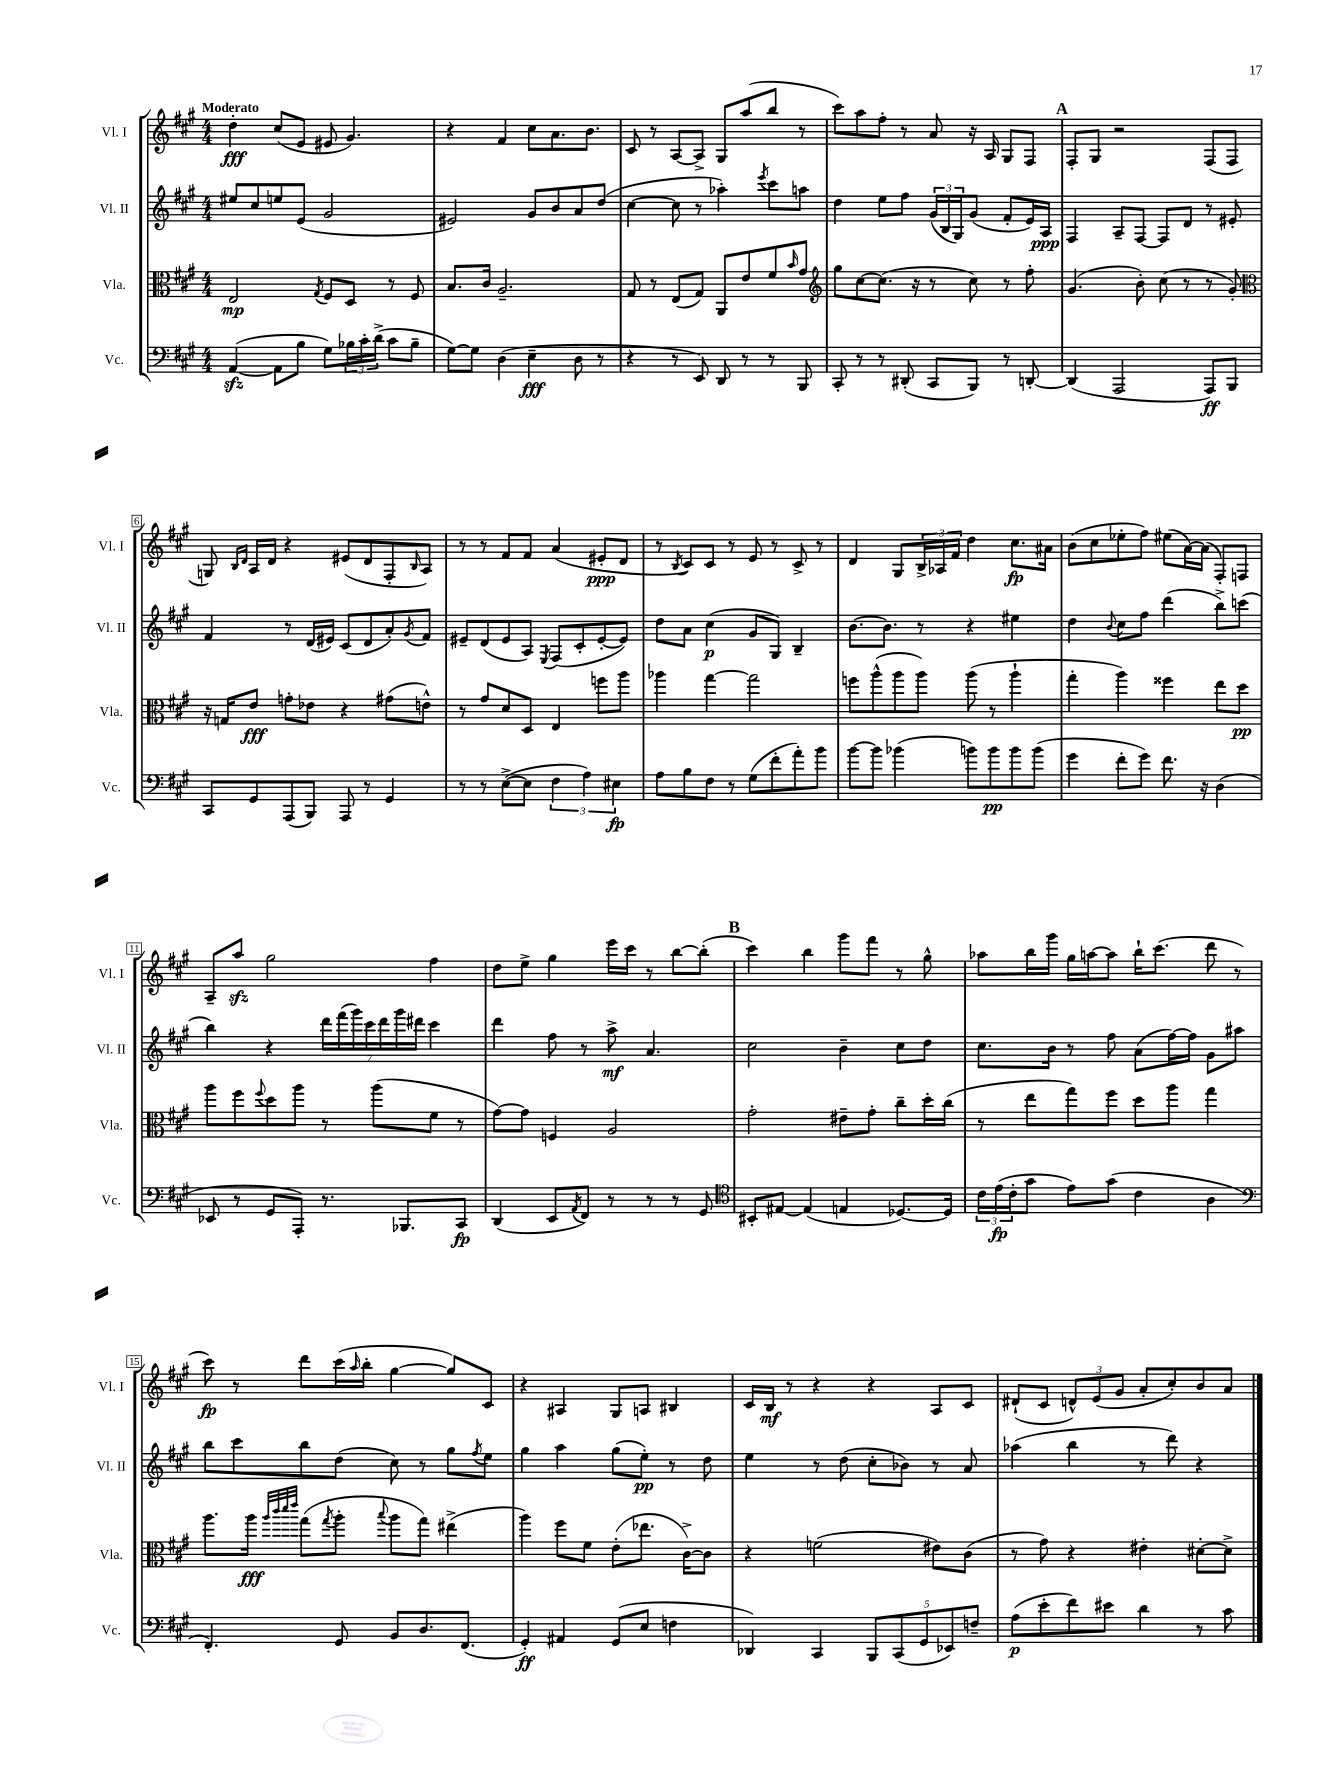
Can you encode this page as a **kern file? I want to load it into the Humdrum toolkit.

**kern	**dynam	**kern	**dynam	**kern	**dynam	**kern	**dynam
*part4	*part4	*part3	*part3	*part2	*part2	*part1	*part1
*staff4	*staff4	*staff3	*staff3	*staff2	*staff2	*staff1	*staff1
*I"Vc.	*	*I"Vla.	*	*I"Vl. II	*	*I"Vl. I	*
*I'Vc.	*	*I'Vla.	*	*I'Vl. II	*	*I'Vl. I	*
*clefF4	*	*clefC3	*	*clefG2	*	*clefG2	*
*k[f#c#g#]	*	*k[f#c#g#]	*	*k[f#c#g#]	*	*k[f#c#g#]	*
*M4/4	*	*M4/4	*	*M4/4	*	*M4/4	*
=1	=1	=1	=1	=1	=1	=1	=1
!	!	!	!	!	!	!LO:TX:a:B:t=Moderato	!
([4AAzz/	.	2E/	mp	8ee#X/L	.	4dd'\	fff
.	.	.	.	8cc#/	.	.	.
8AA\L]	.	.	.	8een/	.	(8cc#/L	.
8B\J	.	.	.	(8e/J	.	8e/J	.
.	.	8qG#/	.	.	.	.	.
8G#\L)	.	8F#/L	.	2g#/	.	8e#X/	.
24B-X\L	.	8D/J	.	.	.	4.g#/)	.
24c#'\	.	.	.	.	.	.	.
(24d^\JJ	.	.	.	.	.	.	.
8c#\L	.	8r	.	.	.	.	.
8B-~\J	.	8F#/	.	.	.	.	.
=2	=2	=2	=2	=2	=2	=2	=2
[8G#\L)	.	8.B/L	.	2e#X/)	.	4r	.
8G#\J]	.	.	.	.	.	.	.
.	.	16c#/Jk	.	.	.	.	.
(4D\	.	2.A~/	.	.	.	4f#/	.
4E~\	fff	.	.	8g#/L	.	8cc#\L	.
.	.	.	.	8b/	.	8.a\	.
8D\	.	.	.	8a/	.	.	.
.	.	.	.	.	.	8.b\J	.
8r	.	.	.	(8dd/J	.	.	.
=3	=3	=3	=3	=3	=3	=3	=3
4r	.	8G#/	.	[4cc#\	.	8c#/	.
.	.	8r	.	.	.	8r	.
8r	.	(8E/L	.	8cc#\]	.	[8A/L	.
8EE/)	.	8G#/J)	.	8r	.	8A^/J]	.
8DD/	.	8AA/L	.	4aa-X'\)	.	8G#/L	.
8r	.	8e/	.	.	.	(8aa/	.
.	.	.	.	8qeee/	.	.	.
8r	.	8f#/	.	8ccc#\L	.	8bb/J	.
.	.	16qqb/	.	.	.	.	.
8BBB/	.	8g#/J	.	8aan\J	.	8r	.
=4	=4	=4	=4	=4	=4	=4	=4
*	*	*clefG2	*	*	*	*	*
8CC#'/	.	8gg#\L	.	4dd\	.	8ccc#\L)	.
8r	.	[8cc#\	.	.	.	8aa\	.
8r	.	(8.cc#\J]	.	8ee\L	.	8ff#'\J	.
(8DD#X'/	.	.	.	8ff#\J	.	8r	.
.	.	16r	.	.	.	.	.
8CC#/L	.	8r	.	(24g#/LL	.	8a/	.
.	.	.	.	24B/	.	.	.
.	.	.	.	24G#/J)	.	.	.
8BBB/J)	.	8cc#\)	.	(8g#/J	.	16r	.
.	.	.	.	.	.	16A/	.
8r	.	8r	.	8f#'/L	.	8G#/L	.
[8DDn'/	.	8ff#'\	.	16e/L)	.	8F#/J	.
.	.	.	.	16A/JJ	ppp	.	.
!!LO:REH:place=s1:t=A
=5	=5	=5	=5	=5	=5	=5	=5
(4DD/]	.	(4.g#/	.	4F#/	.	8F#'/L	.
.	.	.	.	.	.	8G#/J	.
2AAA/	.	.	.	8A~/L	.	2r	.
.	.	8b'\)	.	[8F#/J	.	.	.
.	.	(8cc#\	.	8F#/L]	.	.	.
.	.	8r	.	8d/J	.	.	.
8AAA/L)	ff	8r	.	8r	.	(8F#/L	.
8BBB/J	.	8g#'/)	.	8e#X'/	.	8F#/J	.
!!LO:LB:g=z
=6	=6	=6	=6	=6	=6	=6	=6
*	*	*clefC3	*	*	*	*	*
8CC#/L	.	16r	.	4f#/	.	8Gn/)	.
.	.	16Gn/KL	.	.	.	.	.
.	.	.	.	.	.	16qqB/LL	.
.	.	.	.	.	.	16qqd/JJ	.
8GG#/	.	8e/J	fff	.	.	16A/LL	.
.	.	.	.	.	.	16d/JJ	.
(8AAA/	.	8gn'\L	.	8r	.	4r	.
8BBB/J)	.	8e-X\J	.	(16d/LL	.	.	.
.	.	.	.	16e#X/JJ)	.	.	.
8AAA/	.	4r	.	(8c#/L	.	(8e#X/L	.
8r	.	.	.	8d/	.	8d/	.
4GG#/	.	(8g#X\L	.	8a'/)	.	8F#'/	.
.	.	.	.	8qg#/	.	16qqB/	.
.	.	8en^^\J)	.	8f#/J	.	8A/J)	.
=7	=7	=7	=7	=7	=7	=7	=7
8r	.	8r	.	8e#X~/L	.	8r	.
8r	.	8g#/L	.	(8d/	.	8r	.
([8E^\L	.	8d/	.	8e#/	.	8f#/L	.
8E\J]	.	8D/J	.	8A/J)	.	8f#/J	.
.	.	.	.	8qE/	.	.	.
6F#\	.	4E/	.	(8F#/L	.	(4a/	.
.	.	.	.	8c#'/	.	.	.
6A\)	.	.	.	.	.	.	.
.	.	8ffn\L	.	[8e#'/	.	8e#X'/L	ppp
6E#X\	fp	.	.	.	.	.	.
.	.	8aa\J	.	8e#/J])	.	8d/J	.
=8	=8	=8	=8	=8	=8	=8	=8
8A\L	.	4aa-X\	.	8dd\L	.	8r	.
.	.	.	.	.	.	8qB/	.
8B\	.	.	.	8a\J	.	8c#/L)	.
8F#\J	.	[4gg#\	.	(4cc#\	p	8c#/J	.
8r	.	.	.	.	.	8r	.
(8G#\L	.	2gg#\]	.	8g#/L	.	8e/	.
8f#'\	.	.	.	8G#/J)	.	8r	.
8a'\)	.	.	.	4B~/	.	8c#^/	.
8b\J	.	.	.	.	.	8r	.
=9	=9	=9	=9	=9	=9	=9	=9
[8b\L	.	8ffn\L	.	[8.b\L	.	4d/	.
8b\J]	.	(8aa^^\	.	.	.	.	.
.	.	.	.	8.b\J]	.	.	.
(4b-X\	.	8aa\	.	.	.	8G#/L	.
.	.	8aa\J)	.	8r	.	24B^/L	.
.	.	.	.	.	.	24A-X/	.
.	.	.	.	.	.	24f#/JJ	.
8bn\L)	.	(8aa\	.	4r	.	4dd\	.
8b\	pp	8r	.	.	.	.	.
8b\	.	4aa`\	.	4ee#X\	.	8.cc#\L	fp
(8b\J	.	.	.	.	.	.	.
.	.	.	.	.	.	16a#X\Jk	.
=10	=10	=10	=10	=10	=10	=10	=10
4g#\	.	4gg#'\	.	4dd\	.	(8b\L	.
.	.	.	.	.	.	8cc#\	.
.	.	.	.	8qqb/	.	.	.
8f#'\L	.	4aa\)	.	8cc#\L	.	8ee-X'\	.
8g#\J)	.	.	.	8ff#\J	.	8ff#\J)	.
8.f#\	.	4ff##X\	.	(4ddd\	.	(8ee#X\L	.
.	.	.	.	.	.	[16a\L)	.
16r	.	.	.	.	.	(16a\JJ]	.
(4D\	.	8ee\L	.	8bb^\L)	.	8F#'/L)	.
.	.	8dd\J	pp	(8cccn\J	.	8Fn/J	.
!!LO:LB:g=z
=11	=11	=11	=11	=11	=11	=11	=11
8EE-X/	.	8aa\L	.	4bb\)	.	8A~/L	.
8r	.	8ff#\	.	.	.	8aazz/J	.
.	.	8qqff#/	.	.	.	.	.
8GG#/L	.	8dd\	.	4r	.	2gg#\	.
8AAA'/J)	.	8aa\J	.	.	.	.	.
8.r	.	8r	.	28ddd\LL	.	.	.
.	.	.	.	(28fff#\	.	.	.
.	.	.	.	28ggg#\)	.	.	.
.	.	.	.	28ccc#\	.	.	.
.	.	(8aa\L	.	.	.	.	.
.	.	.	.	28ddd\	.	.	.
.	.	.	.	28ggg#\	.	.	.
8.BBB-X/L	.	.	.	.	.	.	.
.	.	.	.	28ddd#X\JJ	.	.	.
.	.	8f#\J	.	4ccc#\	.	4ff#\	.
8CC#/J	fp	8r	.	.	.	.	.
=12	=12	=12	=12	=12	=12	=12	=12
(4DD/	.	[8g#\L)	.	4ddd\	.	8dd\L	.
.	.	8g#\J]	.	.	.	8ee^\J	.
8EE/L	.	4Fn/	.	8ff#\	.	4gg#\	.
8qAA/	.	.	.	.	.	.	.
8FF#/J)	.	.	.	8r	.	.	.
8r	.	2A/	.	8aa^\	mf	16eee\LL	.
.	.	.	.	.	.	16ccc#\JJ	.
8r	.	.	.	4.a/	.	8r	.
8r	.	.	.	.	.	[8bb\L	.
8GG#/	.	.	.	.	.	(8bb'\J]	.
!!LO:REH:place=s1:t=B
=13	=13	=13	=13	=13	=13	=13	=13
*clefC4	*	*	*	*	*	*	*
8BB#X'/L	.	2g#'\	.	2cc#\	.	4ccc#\)	.
[8E#X/J	.	.	.	.	.	.	.
(4E#/]	.	.	.	.	.	4bb\	.
4En/	.	8e#X~\L	.	4b~\	.	8ggg#\L	.
.	.	8g#'\J	.	.	.	8fff#\J	.
[8.D-X/L)	.	8cc#~\L	.	8cc#\L	.	8r	.
.	.	16dd'\L	.	8dd\J	.	8gg#^^\	.
16D-/Jk]	.	(16cc#\JJ	.	.	.	.	.
=14	=14	=14	=14	=14	=14	=14	=14
24c#\LL	.	8r	.	8.cc#\L	.	8aa-X\L	.
(24e\	fp	.	.	.	.	.	.
24c#'\J	.	.	.	.	.	.	.
8g#\J	.	8ee\L	.	.	.	16bb\L	.
.	.	.	.	16b\Jk	.	16ggg#\JJ	.
8e\L)	.	8gg#\)	.	8r	.	16gg#\LL	.
.	.	.	.	.	.	[16aan\J	.
(8g#\J	.	8ff#\J	.	8ff#\	.	8aa\J]	.
4c#\	.	8dd\L	.	(8a\L	.	16bb`\KL	.
.	.	.	.	.	.	(8.ccc#\J	.
.	.	8aa\J	.	[16ff#\L)	.	.	.
.	.	.	.	16ff#\JJ]	.	.	.
4A\	.	4gg#\	.	8g#\L	.	8ddd\	.
.	.	.	.	8aa#X\J	.	8r	.
!!LO:LB:g=z
=15	=15	=15	=15	=15	=15	=15	=15
*clefF4	*	*	*	*	*	*	*
4.FF#'/)	.	8.aa\L	.	8bb\L	.	8ccc#\)	fp
.	.	.	.	8ccc#\	.	8r	.
.	.	16aa\Jk	fff	.	.	.	.
.	.	32qqaa/LLL	.	.	.	.	.
.	.	32qqccc#/	.	.	.	.	.
.	.	32qqddd/	.	.	.	.	.
.	.	32qqeee/JJJ	.	.	.	.	.
.	.	(8gg#\L	.	8bb\	.	8ddd\L	.
.	.	8qgg#/	.	.	.	.	.
8GG#/	.	8aa'\J	.	(8dd\J	.	(16ccc#\L	.
.	.	.	.	.	.	16qqaa/	.
.	.	.	.	.	.	16bb'\JJ	.
.	.	8qqbb/	.	.	.	.	.
8BB/L	.	8aa\L	.	8cc#\)	.	[4gg#\	.
8.D/	.	8gg#\J)	.	8r	.	.	.
.	.	(4ee#X^\	.	8gg#\L	.	8gg#/L])	.
(8.FF#/J	.	.	.	.	.	.	.
.	.	.	.	8qff#/	.	.	.
.	.	.	.	8ee\J	.	8c#/J	.
=16	=16	=16	=16	=16	=16	=16	=16
4GG#'/)	ff	4aa\)	.	4gg#\	.	4r	.
4AA#X/	.	8ff#\L	.	4aa\	.	4A#X/	.
.	.	8f#\J	.	.	.	.	.
(8GG#/L	.	(8e'\L	.	(8gg#\L	.	8G#/L	.
8E/J	.	8.ee-X\J	.	8ee'\J)	pp	8An/J	.
4Fn\	.	.	.	8r	.	4B#X/	.
.	.	[16c#^\KL)	.	.	.	.	.
.	.	8c#\J]	.	8dd\	.	.	.
=17	=17	=17	=17	=17	=17	=17	=17
4DD-X/)	.	4r	.	4ee\	.	16c#/LL	.
.	.	.	.	.	.	16B/JJ	mf
.	.	.	.	.	.	8r	.
4CC#/	.	(2fn\	.	8r	.	4r	.
.	.	.	.	(8dd\	.	.	.
10BBB/L	.	.	.	8cc#'\L	.	4r	.
(10CC#/	.	.	.	.	.	.	.
.	.	.	.	8b-X\J)	.	.	.
10GG#/	.	.	.	.	.	.	.
.	.	8e#X\L)	.	8r	.	8A/L	.
10EE-X/)	.	.	.	.	.	.	.
.	.	(8c#\J	.	8a/	.	8c#/J	.
10Fn~/J	.	.	.	.	.	.	.
=18	=18	=18	=18	=18	=18	=18	=18
(8A\L	p	8r	.	(4aa-X\	.	(8d#X`/L	.
8e'\	.	8g#\)	.	.	.	8c#/J	.
8f#\)	.	4r	.	4bb\	.	12dn^^/L)	.
.	.	.	.	.	.	(12e/	.
8e#X\J	.	.	.	.	.	.	.
.	.	.	.	.	.	12g#/J	.
4d\	.	4e#X'\	.	8r	.	8a'/L	.
.	.	.	.	8ddd\)	.	8cc#'/)	.
8r	.	[8d#X'\L	.	4r	.	8b/	.
8c#\	.	8d#^\J]	.	.	.	8a/J	.
==	==	==	==	==	==	==	==
*-	*-	*-	*-	*-	*-	*-	*-
